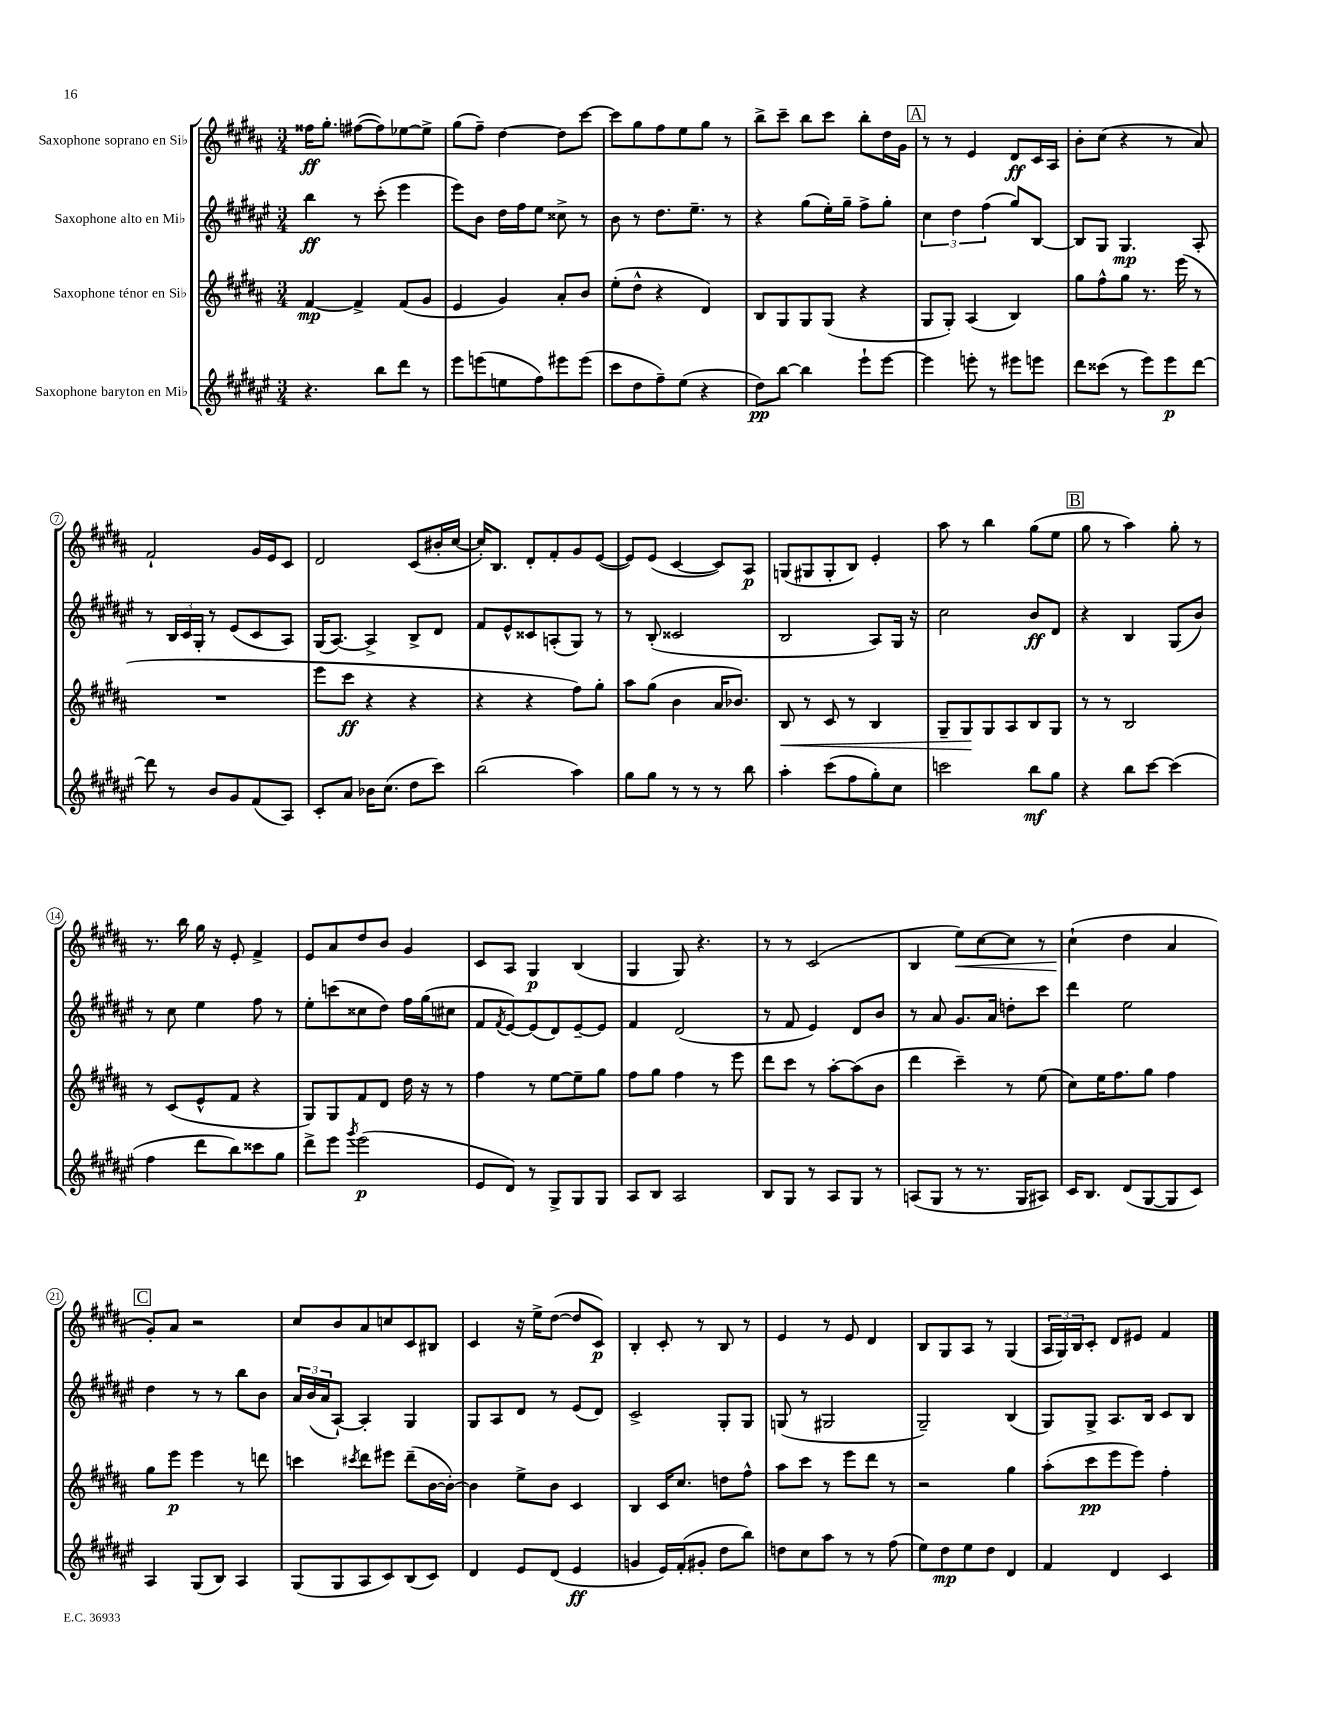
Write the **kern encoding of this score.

**kern	**dynam	**kern	**dynam	**kern	**dynam	**kern	**dynam
*part4	*part4	*part3	*part3	*part2	*part2	*part1	*part1
*staff4	*staff4	*staff3	*staff3	*staff2	*staff2	*staff1	*staff1
*I"Saxophone baryton en Mi♭	*	*I"Saxophone ténor en Si♭	*	*I"Saxophone alto en Mi♭	*	*I"Saxophone soprano en Si♭	*
*clefG2	*	*clefG2	*	*clefG2	*	*clefG2	*
*k[f#c#g#d#a#e#]	*	*k[f#c#g#d#a#]	*	*k[f#c#g#d#a#e#]	*	*k[f#c#g#d#a#]	*
*M3/4	*	*M3/4	*	*M3/4	*	*M3/4	*
=1	=1	=1	=1	=1	=1	=1	=1
4.r	.	[4f#/	mp	4bb\	ff	16ff##X\KL	ff
.	.	.	.	.	.	8.gg#'\J	.
.	.	4f#^/]	.	8r	.	([8ff#X\L	.
8bb\L	.	.	.	(8ccc#'\	.	8ff#\])	.
8ddd#\J	.	(8f#/L	.	4eee#\	.	[8ee-X\	.
8r	.	8g#/J	.	.	.	8ee-^\J]	.
=2	=2	=2	=2	=2	=2	=2	=2
8eee#\L	.	4e/	.	8eee#\L)	.	(8gg#\L	.
(8eeen\	.	.	.	8b\J	.	8ff#~\J)	.
8een\	.	4g#/)	.	16dd#\LL	.	[4dd#\	.
.	.	.	.	16ff#\J	.	.	.
8ff#\)	.	.	.	8ee#\J	.	.	.
8eee#X\	.	8a#'/L	.	8cc##X^\	.	8dd#\L]	.
(8eee#\J	.	8b/J	.	8r	.	[8ccc#\J	.
=3	=3	=3	=3	=3	=3	=3	=3
8ccc#\L	.	(8ee'\L	.	8b\	.	8ccc#\L]	.
8dd#\	.	8dd#^^\J	.	8r	.	8gg#\	.
8ff#~\)	.	4r	.	8.dd#\L	.	8ff#\	.
(8ee#\J	.	.	.	.	.	8ee\	.
.	.	.	.	8.ee#~\J	.	.	.
4r	.	4d#/)	.	.	.	8gg#\J	.
.	.	.	.	8r	.	8r	.
=4	=4	=4	=4	=4	=4	=4	=4
8dd#\L)	pp	8B/L	.	4r	.	8bb^\L	.
[8bb\J	.	8G#/	.	.	.	8ccc#~\J	.
4bb\]	.	8G#/	.	(8gg#\L	.	8bb\L	.
.	.	(8G#/J	.	16ee#'\L)	.	8ccc#\J	.
.	.	.	.	16gg#~\JJ	.	.	.
8eee#`\L	.	4r	.	8ff#^\L	.	8bb'\L	.
[8eee#\J	.	.	.	8gg#'\J	.	16dd#\L	.
.	.	.	.	.	.	16g#\JJ	.
!!LO:REH:place=s1:t=A
=5	=5	=5	=5	=5	=5	=5	=5
4eee#\]	.	8G#/L	.	6cc#\	.	8r	.
.	.	8G#'/J)	.	.	.	8r	.
.	.	.	.	6dd#\	.	.	.
8eeen'\	.	(4A#/	.	.	.	4e/	.
.	.	.	.	(6ff#\	.	.	.
8r	.	.	.	.	.	.	.
8eee#X\L	.	4B/)	.	8gg#/L)	.	8d#/L	ff
8eeen\J	.	.	.	[8B/J	.	16c#/L	.
.	.	.	.	.	.	16A#/JJ	.
=6	=6	=6	=6	=6	=6	=6	=6
8ddd#\L	.	8gg#\L	.	8B/L]	.	8b'\L	.
(8ccc##X\J	.	8ff#^^\	.	8G#/J	.	(8cc#\J	.
8r	.	8gg#\J	.	4.G#/	mp	4r	.
8eee#\L)	.	8.r	.	.	.	.	.
8eee#\	p	.	.	.	.	8r	.
.	.	(16eee\	.	.	.	.	.
[8ddd#\J	.	8r	.	8A#'/	.	8a#/)	.
!!LO:LB:g=z
=7	=7	=7	=7	=7	=7	=7	=7
8ddd#\]	.	2.r	.	8r	.	2f#`/	.
8r	.	.	.	24B/LL	.	.	.
.	.	.	.	24c#/	.	.	.
.	.	.	.	24G#'/JJ	.	.	.
8b/L	.	.	.	8r	.	.	.
8g#/	.	.	.	(8e#/L	.	.	.
(8f#/	.	.	.	8c#/	.	16g#/LL	.
.	.	.	.	.	.	16e/J	.
8A#/J)	.	.	.	8A#/J)	.	8c#/J	.
=8	=8	=8	=8	=8	=8	=8	=8
8c#'/L	.	8eee\L	.	(16G#/KL	.	2d#/	.
.	.	.	.	[8.A#/J)	.	.	.
8a#/J	.	8ccc#\J	ff	.	.	.	.
16b-X\KL	.	4r	.	4A#^/]	.	.	.
(8.cc#\J	.	.	.	.	.	.	.
8dd#\L	.	4r	.	8B^/L	.	(8c#/L	.
8ccc#\J)	.	.	.	8d#/J	.	16b#X'/L	.
.	.	.	.	.	.	[16cc#/JJ	.
=9	=9	=9	=9	=9	=9	=9	=9
(2bb\	.	4r	.	8f#/L	.	16cc#'/KL])	.
.	.	.	.	.	.	8.B/J	.
.	.	.	.	8e#^^/	.	.	.
.	.	4r	.	8c##X/	.	8d#'/L	.
.	.	.	.	(8An'/	.	8f#'/	.
4aa#\)	.	8ff#\L)	.	8G#/J)	.	8g#/	.
.	.	8gg#'\J	.	8r	.	([8e/J	.
=10	=10	=10	=10	=10	=10	=10	=10
8gg#\L	.	8aa#\L	.	8r	.	8e/L])	.
8gg#\J	.	(8gg#\J	.	(8B'/	.	(8e/J	.
8r	.	4b\	.	2c##X/	.	[4c#/	.
8r	.	.	.	.	.	.	.
8r	.	16a#/KL	.	.	.	8c#/L])	.
.	.	8.b-X/J)	.	.	.	.	.
8bb\	.	.	.	.	.	8A#/J	p
=11	=11	=11	=11	=11	=11	=11	=11
!	!	!	!LO:HP:b	!	!	!	!
4aa#'\	.	8B/	<	2B/	.	(8Gn/L	.
.	.	8r	.	.	.	8G#X/	.
(8ccc#\L	.	8c#/	.	.	.	8G#'/	.
8ff#\	.	8r	.	.	.	8B/J)	.
8gg#'\)	.	4B/	.	8A#/L)	.	4e'/	.
8cc#\J	.	.	.	16G#/Jk	.	.	.
.	.	.	.	16r	.	.	.
=12	=12	=12	=12	=12	=12	=12	=12
2cccn\	.	8G#~/L	.	2cc#\	.	8aa#\	.
.	.	8G#/	.	.	.	8r	.
.	.	8G#/	[	.	.	4bb\	.
.	.	8A#/	.	.	.	.	.
8bb\L	mf	8B/	.	8b/L	ff	(8gg#\L	.
8gg#\J	.	8G#/J	.	8d#/J	.	8ee\J	.
!!LO:REH:place=s1:t=B
=13	=13	=13	=13	=13	=13	=13	=13
4r	.	8r	.	4r	.	8gg#\	.
.	.	8r	.	.	.	8r	.
8bb\L	.	2B/	.	4B/	.	4aa#\)	.
[8ccc#\J	.	.	.	.	.	.	.
(4ccc#\]	.	.	.	(8G#/L	.	8gg#'\	.
.	.	.	.	8b/J)	.	8r	.
!!LO:LB:g=z
=14	=14	=14	=14	=14	=14	=14	=14
4ff#\	.	8r	.	8r	.	8.r	.
.	.	(8c#/L	.	8cc#\	.	.	.
.	.	.	.	.	.	16bb\	.
8ddd#\L	.	8e^^/	.	4ee#\	.	16gg#\	.
.	.	.	.	.	.	16r	.
8bb\)	.	8f#/J	.	.	.	8e'/	.
8ccc##X\	.	4r	.	8ff#\	.	4f#^/	.
8gg#\J	.	.	.	8r	.	.	.
=15	=15	=15	=15	=15	=15	=15	=15
8ddd#^\L	.	8G#/L)	.	8ee#'\L	.	8e/L	.
8eee#\J	.	8G#/	.	(8cccn\	.	8a#/	.
8qggg#/	.	.	.	.	.	.	.
(2eee#\	p	8f#/	.	8cc##X\	.	8dd#/	.
.	.	8d#/J	.	8dd#\J)	.	8b/J	.
.	.	16dd#\	.	16ff#\LL	.	4g#/	.
.	.	16r	.	(16gg#\J	.	.	.
.	.	8r	.	8cc#X\J	.	.	.
=16	=16	=16	=16	=16	=16	=16	=16
8e#/L	.	4ff#\	.	8f#/L	.	8c#/L	.
.	.	.	.	8qf#/	.	.	.
8d#/J)	.	.	.	[8e#/)	.	8A#/J	.
8r	.	8r	.	(8e#/]	.	4G#/	p
8G#^/L	.	[8ee\L	.	8d#/)	.	.	.
8G#/	.	8ee~\]	.	[8e#~/	.	(4B/	.
8G#/J	.	8gg#\J	.	8e#/J]	.	.	.
=17	=17	=17	=17	=17	=17	=17	=17
8A#/L	.	8ff#\L	.	4f#/	.	4G#/	.
8B/J	.	8gg#\J	.	.	.	.	.
2A#/	.	4ff#\	.	(2d#/	.	8G#/)	.
.	.	.	.	.	.	4.r	.
.	.	8r	.	.	.	.	.
.	.	8eee\	.	.	.	.	.
=18	=18	=18	=18	=18	=18	=18	=18
8B/L	.	8ddd#\L	.	8r	.	8r	.
8G#/J	.	8ccc#\J	.	8f#/	.	8r	.
8r	.	8r	.	4e#/)	.	(2c#/	.
8A#/L	.	[8aa#'\L	.	.	.	.	.
8G#/J	.	(8aa#\]	.	8d#/L	.	.	.
8r	.	8b\J	.	8b/J	.	.	.
=19	=19	=19	=19	=19	=19	=19	=19
(8An/L	.	4ddd#\	.	8r	.	4B/	.
8G#/J	.	.	.	8a#/	.	.	.
!	!	!	!	!	!	!	!LO:HP:b
8r	.	4ccc#~\)	.	8.g#/L	.	8ee\L)	<
8.r	.	.	.	.	.	[8cc#\	.
.	.	.	.	16a#/Jk	.	.	.
.	.	8r	.	8ddn'\L	.	8cc#\J]	.
16G#/KL	.	.	.	.	.	.	.
8A#X/J)	.	(8ee\	.	8ccc#\J	.	8r	.
=20	=20	=20	=20	=20	=20	=20	=20
16c#/KL	.	8cc#\L)	.	4ddd#\	.	(4cc#`\	.
8.B/J	.	.	.	.	.	.	.
.	.	16ee\K	.	.	.	.	.
.	.	8.ff#\	.	.	.	.	.
(8d#/L	.	.	.	2ee#\	.	4dd#\	[
[8G#/	.	8gg#\J	.	.	.	.	.
8G#/]	.	4ff#\	.	.	.	4a#/	.
8c#/J)	.	.	.	.	.	.	.
!!LO:LB:g=z
!!LO:REH:place=s1:t=C
=21	=21	=21	=21	=21	=21	=21	=21
4A#/	.	8gg#\L	.	4dd#\	.	8g#'/L)	.
.	.	8eee\J	p	.	.	8a#/J	.
(8G#/L	.	4eee\	.	8r	.	2r	.
8B/J)	.	.	.	8r	.	.	.
4A#/	.	8r	.	8bb\L	.	.	.
.	.	8dddn\	.	8b\J	.	.	.
=22	=22	=22	=22	=22	=22	=22	=22
(8G#/L	.	4cccn\	.	24a#/LL	.	8cc#/L	.
.	.	.	.	(24b/	.	.	.
.	.	.	.	24a#/J	.	.	.
8G#/	.	.	.	[8A#`/J)	.	8b/	.
.	.	8qccc#X/	.	.	.	.	.
8A#/	.	8ddd#\L	.	4A#'/]	.	8a#/	.
8c#/)	.	8eee#X\J	.	.	.	8ccn/	.
(8B/	.	(8ddd#~\L	.	4G#/	.	8c#/	.
8c#/J)	.	[16b\L	.	.	.	8B#X/J	.
.	.	16b'\JJ_)	.	.	.	.	.
=23	=23	=23	=23	=23	=23	=23	=23
4d#/	.	4b\]	.	8G#/L	.	4c#/	.
.	.	.	.	8A#/	.	.	.
8e#/L	.	8ee^\L	.	8d#/J	.	16r	.
.	.	.	.	.	.	16ee^\KL	.
(8d#/J	.	8b\J	.	8r	.	([8dd#\J	.
4e#/	ff	4c#/	.	(8e#/L	.	8dd#/L]	.
.	.	.	.	8d#/J)	.	8c#/J)	p
=24	=24	=24	=24	=24	=24	=24	=24
4gn/	.	4B/	.	2c#^/	.	4B'/	.
16e#/LL)	.	16c#/KL	.	.	.	8c#'/	.
(16f#'/J	.	8.cc#/J	.	.	.	.	.
8g#X'/J	.	.	.	.	.	8r	.
8dd#\L	.	8ddn\L	.	8G#'/L	.	8B/	.
8bb\J)	.	8ff#^^\J	.	8G#/J	.	8r	.
=25	=25	=25	=25	=25	=25	=25	=25
8ddn\L	.	8aa#\L	.	(8Gn/	.	4e/	.
8cc#\	.	8ccc#\J	.	8r	.	.	.
8aa#\J	.	8r	.	2G#X/	.	8r	.
8r	.	8eee\L	.	.	.	8e/	.
8r	.	8ddd#\J	.	.	.	4d#/	.
(8ff#\	.	8r	.	.	.	.	.
=26	=26	=26	=26	=26	=26	=26	=26
8ee#\L)	.	2r	.	2G#~/)	.	8B/L	.
8dd#\	mp	.	.	.	.	8G#/	.
8ee#\	.	.	.	.	.	8A#/J	.
8dd#\J	.	.	.	.	.	8r	.
4d#/	.	4gg#\	.	(4B/	.	(4G#/	.
=27	=27	=27	=27	=27	=27	=27	=27
4f#/	.	(8aa#'\L	.	8G#/L)	.	24A#/LL	.
.	.	.	.	.	.	24G#/)	.
.	.	.	.	.	.	24B/J	.
.	.	8ccc#\	pp	8G#^/J	.	8c#'/J	.
4d#/	.	8eee\	.	8.A#/L	.	8d#/L	.
.	.	8eee\J)	.	.	.	8e#X/J	.
.	.	.	.	16B/Jk	.	.	.
4c#/	.	4ff#'\	.	8c#/L	.	4f#/	.
.	.	.	.	8B/J	.	.	.
==	==	==	==	==	==	==	==
*-	*-	*-	*-	*-	*-	*-	*-
